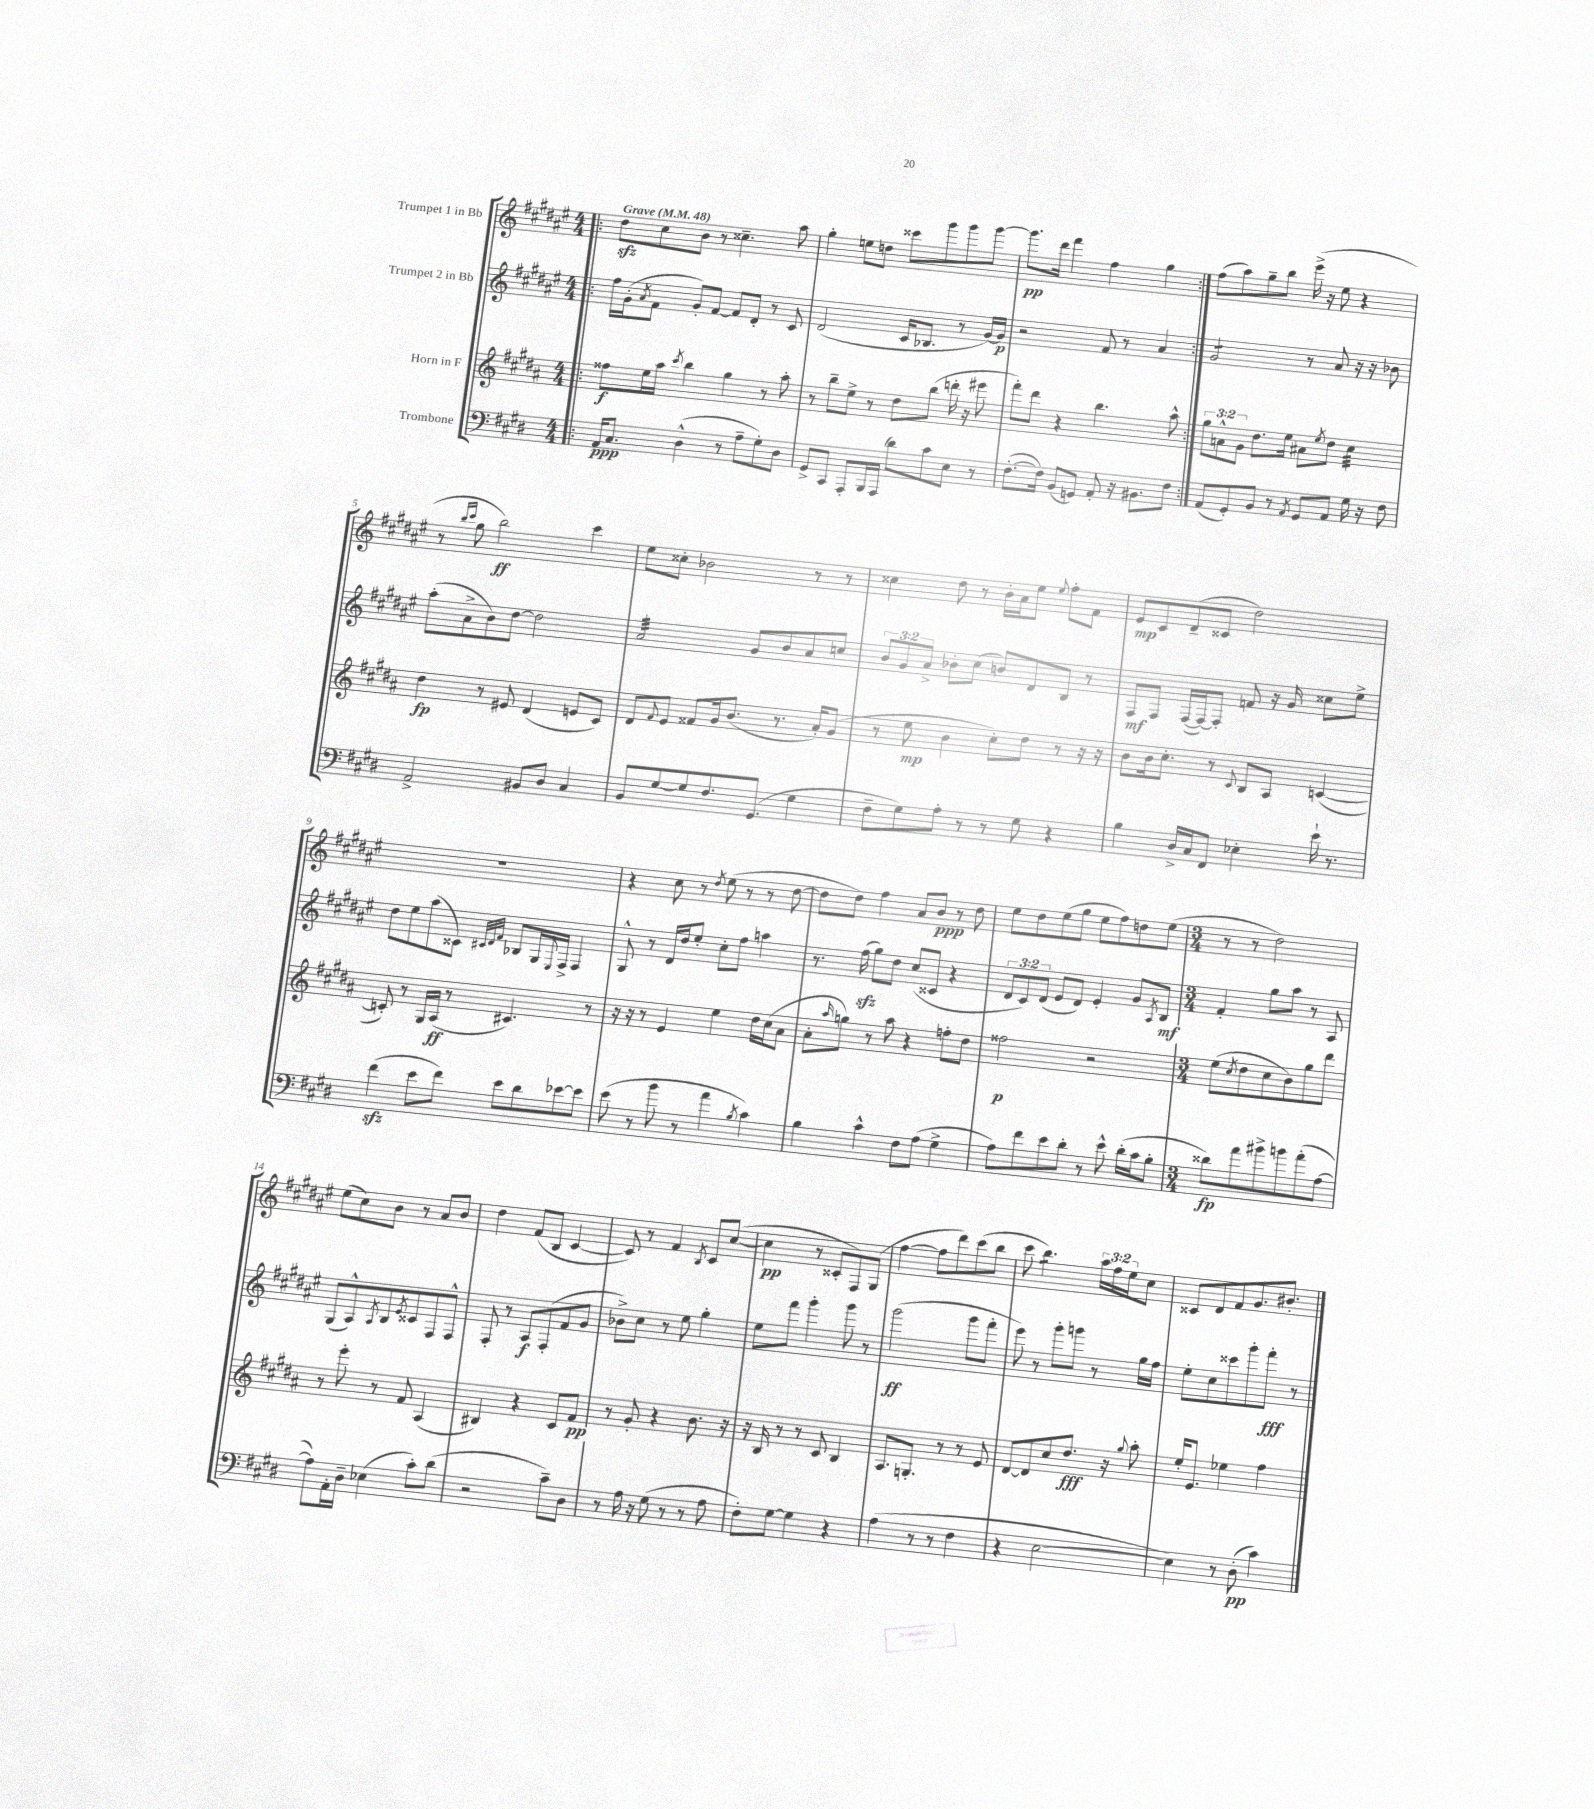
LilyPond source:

<<
\new StaffGroup <<
\new Staff = "s0" \with { instrumentName = "Trumpet 1 in Bb" } {
    \clef treble \key fis \major \numericTimeSignature \time 4/4 \override Staff.TupletNumber.text = #tuplet-number::calc-fraction-text \tempo "Grave" 4 = 48
    \repeat volta 2 { \bar ".|:" dis''8\sfz cis''8 b'8 r8 cisis''4.-- ais''8 |
    gis''4-. e''8 d''8 cisis'''8 gis'''8 gis'''8 gis'''8~ |
    gis'''8.\pp dis'''16 fis'''4 fis''4 gis''4 | }
    fis''8( ais''8) gis''8-- b''8 eis'''16->( r16 eis''8 r4 |
    r8 \grace { b''16 cis'''16 } gis''8 b''2\ff) cis'''4 |
    eis''8 cisis''8-. bes'2 r8 r8 |
    cisis''4 dis''8 r8 b'16-. ais'16 eis''8 \appoggiatura { eis''8 } fis''8-. fis'8 |
    eis'8\mp cis'8 dis'8--( cisis'8 dis''2) |
    R1 |
    r4 cis''8 r8 \acciaccatura { dis''8 } eis''8( r8 r8 dis''8~ |
    dis''8 dis''8) fis''4 ais'8 b'8\ppp r8 dis''8 |
    eis''8 dis''8 eis''8( gis''8 eis''8 fis''8) d''8 eis''8( |
    \numericTimeSignature \time 3/4 r8 r8 dis''2) |
    eis''8( cis''8) b'8 r8 ais'8 b'8 |
    dis''4 fis'8( b8 cis'4~ |
    cis'8) r8 fis'4 \acciaccatura { b8 } cis'8 cis''8~( |
    cis''4\pp r8 cisis'8-. fis8) gis8( |
    fis''4~ fis''8 dis'''8) cis'''8( b''8 |
    cis'''8 b''4.:8) \tuplet 3/2 { ais''16 fis''16 eis''16 } cis''8 |
    cisis'8 dis'8 fis'8 gis'8. bis'8.-. \bar "|." |
}
\new Staff = "s1" \with { instrumentName = "Trumpet 2 in Bb" } {
    \clef treble \key fis \major \numericTimeSignature \time 4/4 \override Staff.TupletNumber.text = #tuplet-number::calc-fraction-text
    \repeat volta 2 { \bar ".|:" fis''16 gis'16-.( \acciaccatura { ais'8 } fis'8 gis'8-.) fis'8~ fis'8 dis'8-. r8 cis'8 |
    dis'2( cis'16 bes8. r8 gis'16~) gis'16\p |
    r2 fis'8 r8 ais'4 | }
    gis'2:8 r8 ais'8 r16 r16 bes'8 |
    ais''8-.( ais'8-> b'8) dis''8~ dis''2 |
    ais'2:32 gis'8 b'8 ais'8 c''8 |
    \tuplet 3/2 { b'8 gis'8 ais'8-> } bes'8-. cis''8( b'8) dis'8 b8 r8 |
    fis8\mf fis8 fis16~( fis16~) fis8-. f'8 r16 gis'16 cisis''8 eis''8-> |
    dis''8 eis''8 ais''8( cisis'8) \grace { cis'32 dis'32 fis'32 } bes8 gis16 \appoggiatura { eis8 } fis16-> fis4 |
    gis8-^ r8 dis'16 dis''16 eis''8-. cis''8-. fis''8 a''4 |
    r8. fis''16\sfz( gis''8) dis''8 cis''8( cisis'8 r4 |
    \tuplet 3/2 { dis'8 cis'8) dis'8( } eis'8 dis'8) eis'4-. gis'8 \acciaccatura { ais8 } b8\mf |
    \numericTimeSignature \time 3/4 fis'4-. gis''8 ais''8 r8 ais8 |
    gis8( ais8-^) \acciaccatura { ais8 } b8 \acciaccatura { eis'8 } cisis'8 fis8 fis8-^ |
    fis8-. r8 ais8\f fis8-.( fis'8 gis'8 |
    bes'8->) cis''8 r8 eis''8 gis''4-. |
    eis''8 fis'''8 gis'''4-. gis'''8 r8 |
    gis'''2\ff( gis'''8 fis'''8-. |
    eis'''8) r8 gis'''8-. g'''8 r8 gis''16 fis''16 |
    eis''8-. cis''8 cisis'''8 gis'''8-. fis'''8-.\fff r8 \bar "|." |
}
\new Staff = "s2" \with { instrumentName = "Horn in F" } {
    \clef treble \key b \major \numericTimeSignature \time 4/4 \override Staff.TupletNumber.text = #tuplet-number::calc-fraction-text
    \repeat volta 2 { \bar ".|:" fisis''8\f e''16 ais''16 \acciaccatura { cis'''8 } b''4 gis''4 r8 ais''8-. |
    r8 b''8-- e''8-> r8 dis''8 b''8( d'''16-. r16 eis'''8 |
    fis'''8-.) dis'''8 r4 b''4. ais''8-^ | }
    \tuplet 3/2 { gis''8 a'8-^ gis'8 } dis''8. e''16 ais'8 \acciaccatura { e''8 } dis''8 cis''4:32 |
    dis''4\fp r8 eis'8 dis'4( e'8 cis'8) |
    dis'8 \appoggiatura { fis'8 } e'8 fisis'8 gis'16 b'8.( r8. ais'16-.) gis'8( |
    r8 e''8\mp b'4 cis''8-.) dis''8 r8 r16 r16 |
    b'8 b'16 cis''8.-. r8 \appoggiatura { cis'8 } b8 ais8 c'4~( |
    c'8-.) r8 gis16 ais16\ff( r8 cis'4.) r8 |
    r16 r16 r8 e'4 e''4 dis''16 cis''16( ais'8 |
    ais'8-. \grace { ais''16 } g''8) r8 ais''8 r4 f''8-. dis''8 |
    fisis''2\p r2 |
    \numericTimeSignature \time 3/4 e''8( \acciaccatura { cis''8 } dis''8 cis''8 b'8) gis''8 dis'''8 |
    r8 e'''8-. r8 fis'8 ais4( |
    bis4) r4 cis'8 fis'8\pp |
    r8 gis'8-. r4 b'8. r16 |
    r16 b16 r8 r8 cis'8 b4 |
    ais8. g8.-. r8 r8 e'8 |
    dis'8~ dis'8 cis''8 dis''8.\fff r16 \appoggiatura { gis''8 } ais''8-. |
    e''16-. e'8. ees''4 fis''4 \bar "|." |
}
\new Staff = "s3" \with { instrumentName = "Trombone" } {
    \clef bass \key e \major \numericTimeSignature \time 4/4
    \repeat volta 2 { \bar ".|:" a,16\ppp cis8. dis4-^( r8 a8-- gis8-.) dis8 |
    gis,8-> cis,8 a,,8-. b,,16 a,,16( dis'8) cis'8 e8 r8 |
    fis8.~-.( fis16) b,8( g,8) a,8-. r16 bis,8. fis8 | }
    a,8( gis,8-.) b,8 r8 \acciaccatura { a,8 } gis,8 a,8 gis16 r16 fis8 |
    a,2-> bis,8 dis8 cis4 |
    b,8 gis8~ gis8 fis8. gis,8.( gis4 |
    fis8-- gis8) a8-. r8 r8 gis8 r4 |
    b4 dis16-> cis16 fis,8 ees4-. e'16-! r8. |
    fis'4\sfz( e'8 fis'8) e'8 dis'8 ees'8~ ees'8 |
    e'8( r8 b'8 r8 a'4 \acciaccatura { b8 } cis'4) |
    b4 cis'4-^ fis8 a8( gis4-> |
    a8) fis'8 e'8 dis'8-. r8 e'8-^ dis'16-.( cis'16 b8-. |
    \numericTimeSignature \time 3/4 disis'8\fp) a'8 bis'8-> b'8 a'8-.( a8~ |
    a8) a,16-. dis16-- ees4( cis'8-.) dis'8( |
    r2 cis'8--) dis8 |
    r8 a16 r16 gis8( r8 r8 a8 |
    fis8-.) gis8~ gis4 r4 |
    a4( r8 r8 fis4 |
    r4 e2~ |
    e4) r8 dis8-.\pp( cis'4) \bar "|." |
}
>>
>>
